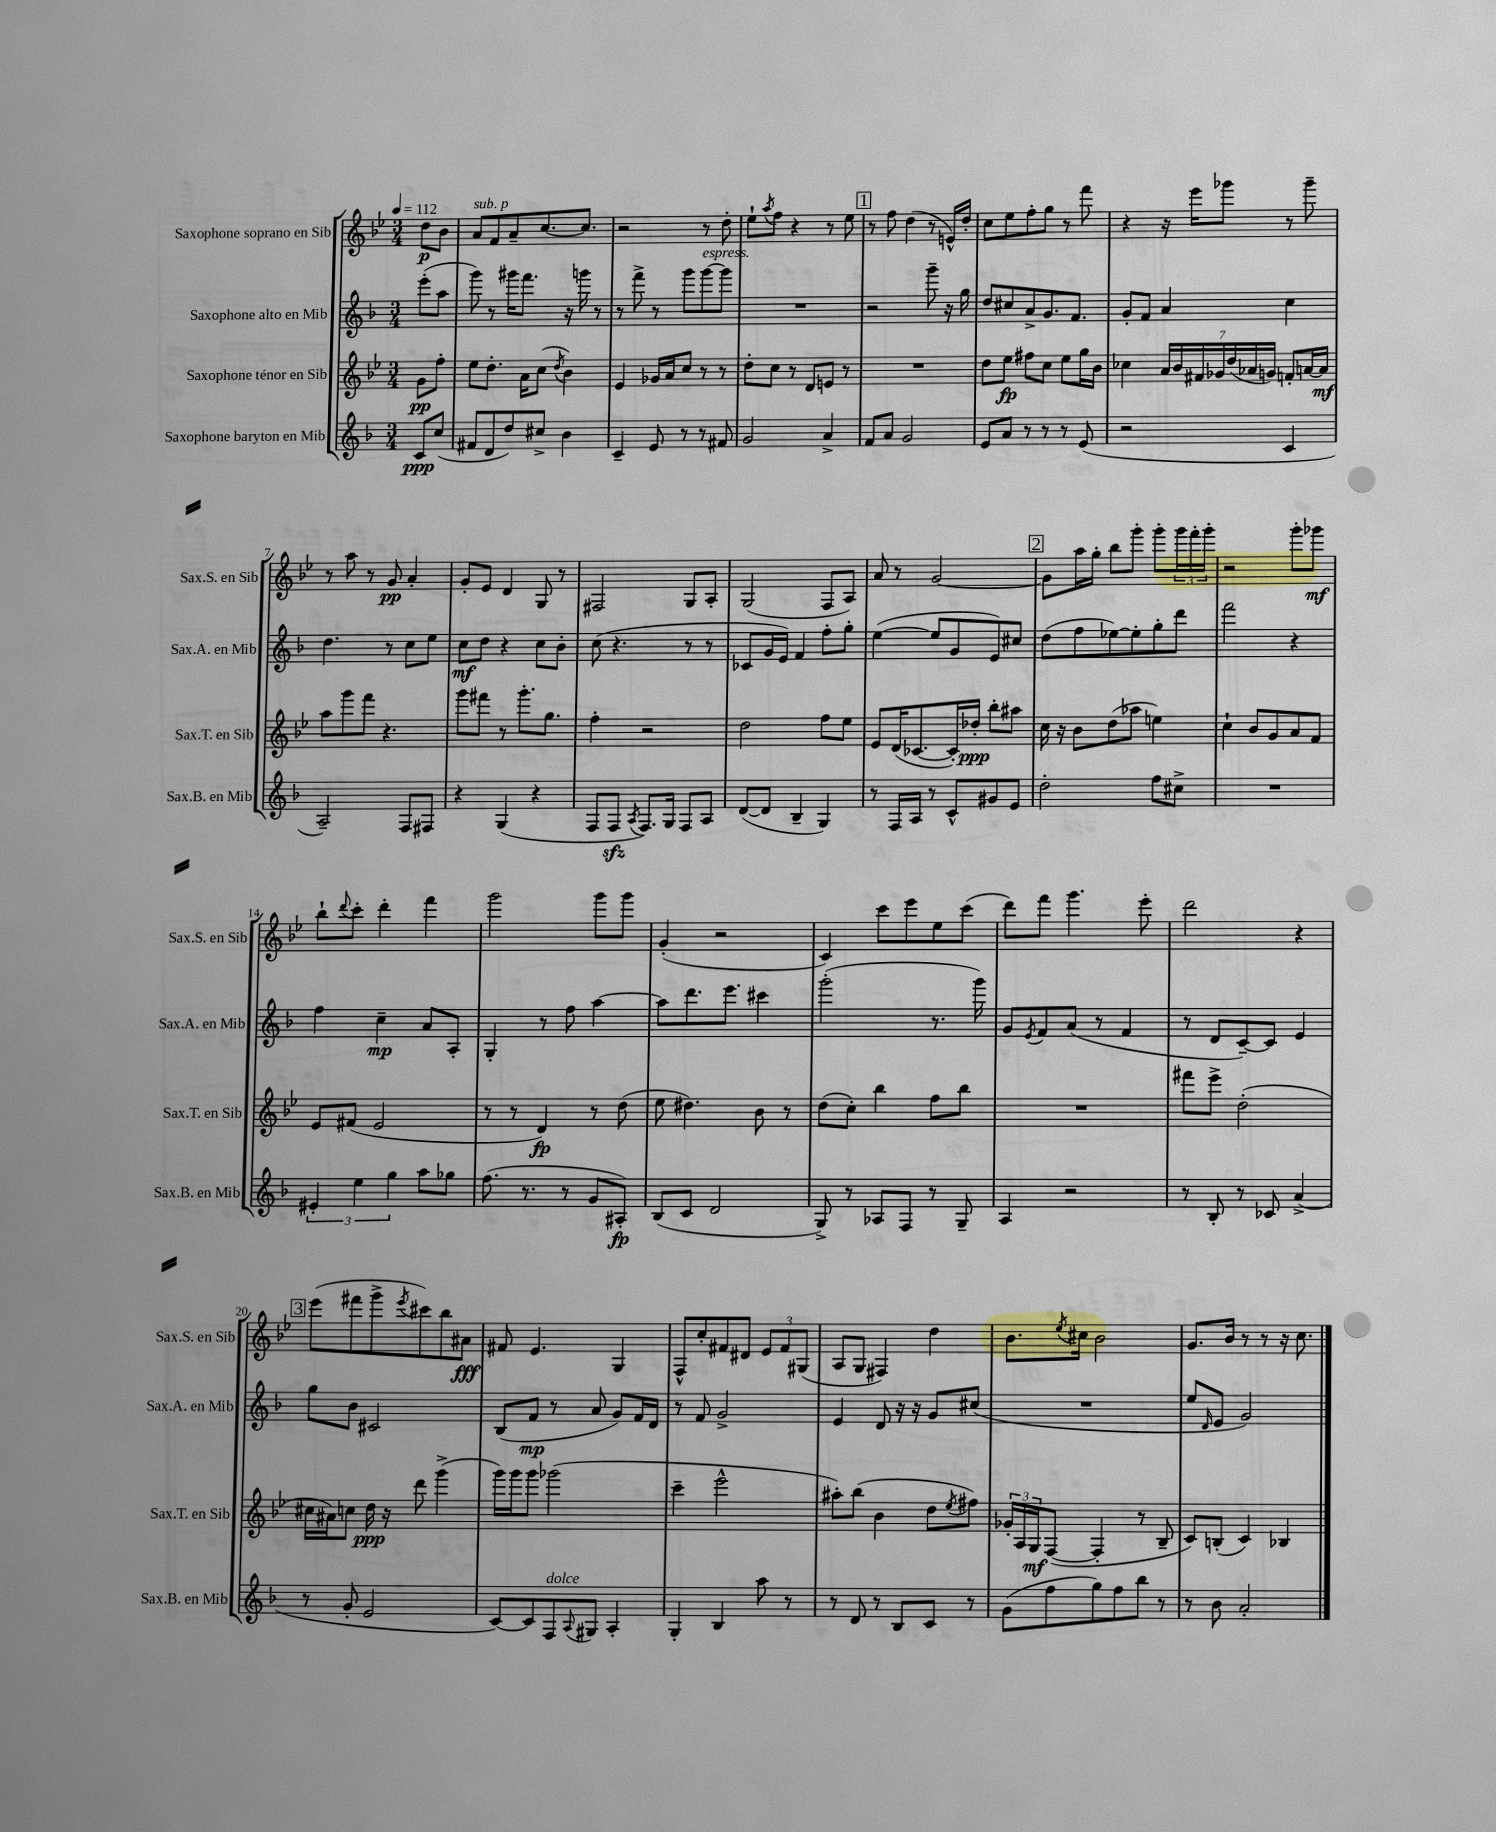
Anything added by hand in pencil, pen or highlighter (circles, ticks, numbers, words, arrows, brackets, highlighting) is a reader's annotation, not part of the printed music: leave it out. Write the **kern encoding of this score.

**kern	**dynam	**kern	**dynam	**kern	**dynam	**kern	**dynam
*part4	*part4	*part3	*part3	*part2	*part2	*part1	*part1
*staff4	*staff4	*staff3	*staff3	*staff2	*staff2	*staff1	*staff1
*I"Saxophone baryton en Mib	*	*I"Saxophone ténor en Sib	*	*I"Saxophone alto en Mib	*	*I"Saxophone soprano en Sib	*
*I'Sax.B. en Mib	*	*I'Sax.T. en Sib	*	*I'Sax.A. en Mib	*	*I'Sax.S. en Sib	*
*clefG2	*	*clefG2	*	*clefG2	*	*clefG2	*
*k[b-]	*	*k[b-e-]	*	*k[b-]	*	*k[b-e-]	*
*M3/4	*	*M3/4	*	*M3/4	*	*M3/4	*
*MM112	*	*MM112	*	*MM112	*	*MM112	*
=	=	=	=	=	=	=	=
8c/L	ppp	8g\L	pp	(8eee'\L	.	8dd\L	p
(8cc/J	.	8ff'\J	.	8aa\J	.	8b-\J	.
=1	=1	=1	=1	=1	=1	=1	=1
!	!	!	!	!	!	!LO:TX:a:i:t=sub. p	!
8f#X/L	.	8ee-\L	.	8ggg\)	.	8a/L	.
8d/	.	8.dd'\J	.	8r	.	8f/	.
8dd/)	.	.	.	16ggg#X\KL	.	8a~/	.
.	.	16a\KL	.	8.fff\J	.	.	.
8cc#X^/J	.	(8cc\J	.	.	.	[8.cc/	.
.	.	8qdd/	.	.	.	.	.
4b-\	.	4b-\)	.	16r	.	.	.
.	.	.	.	16gggn\	.	8.cc/J]	.
.	.	.	.	8r	.	.	.
=2	=2	=2	=2	=2	=2	=2	=2
4c~/	.	4e-/	.	8r	.	2r	.
.	.	.	.	8fff^\	.	.	.
8e/	.	16g-X/LL	.	8r	.	.	.
.	.	16a/J	.	.	.	.	.
8r	.	8cc/J	.	8ggg\L	.	.	.
!	!	!	!	!LO:TX:a:i:t=espress.	!	!	!
8r	.	8r	.	[8ggg\	.	8r	.
8f#X/	.	8r	.	8ggg\J]	.	8dd'\	.
=3	=3	=3	=3	=3	=3	=3	=3
2g/	.	8dd'\L	.	2.r	.	8ee-`\L	.
.	.	.	.	.	.	8qaa/	.
.	.	8cc\J	.	.	.	8ff\J	.
.	.	8r	.	.	.	4r	.
.	.	8d/L	.	.	.	.	.
4a^/	.	8en/J	.	.	.	8r	.
.	.	8r	.	.	.	8ee-\	.
!!LO:REH:place=s1:t=1
=4	=4	=4	=4	=4	=4	=4	=4
8f/L	.	2.r	.	2r	.	8r	.
8a/J	.	.	.	.	.	8ff\	.
2g/	.	.	.	.	.	(4dd\	.
.	.	.	.	8ggg~\	.	8r	.
.	.	.	.	16r	.	16en^^/LL)	.
.	.	.	.	16gg\	.	16dd'/JJ	.
=5	=5	=5	=5	=5	=5	=5	=5
8e/L	.	8dd\L	.	8dd/L	.	8cc\L	.
8a/J	.	8ee-\J	fp	8cc#X/	.	8ee-\	.
8r	.	8ff#X\L	.	8a^/	.	8ff'\	.
8r	.	8cc\J	.	8.g/	.	8gg\J	.
8r	.	8ee-\L	.	.	.	8r	.
.	.	.	.	8.f/J	.	.	.
(8e/	.	16gg\L	.	.	.	8fff\	.
.	.	16b-\JJ	.	.	.	.	.
=6	=6	=6	=6	=6	=6	=6	=6
2r	.	4cc-X\	.	8g'/L	.	4r	.
.	.	.	.	8f/J	.	.	.
.	.	28a/LL	.	4a/	.	16r	.
.	.	28b-/	.	.	.	.	.
.	.	.	.	.	.	16eee-\KL	.
.	.	28f#X/	.	.	.	.	.
.	.	28g-X/	.	.	.	.	.
.	.	.	.	.	.	8ggg-X\J	.
.	.	(28dd/	.	.	.	.	.
.	.	28a-X/	.	.	.	.	.
.	.	28gn/JJ)	.	.	.	.	.
4c/	.	8fn'/L	.	4cc\	.	8r	.
.	.	[16an/L	.	.	.	8ggg-~\	.
.	.	16a/JJ]	mf	.	.	.	.
!!LO:LB:g=z
=7	=7	=7	=7	=7	=7	=7	=7
2A~/)	.	8aa\L	.	4.dd\	.	8r	.
.	.	8ggg\	.	.	.	8aa\	.
.	.	8fff\J	.	.	.	8r	.
.	.	4.r	.	8r	.	8g/	pp
8F/L	.	.	.	8cc\L	.	4a'/	.
8F#X/J	.	.	.	8ee\J	.	.	.
=8	=8	=8	=8	=8	=8	=8	=8
4r	.	8ggg\L	.	8cc\L	mf	8g'/L	.
.	.	8fff#X\J	.	8dd\J	.	8e-/J	.
(4G/	.	8r	.	4r	.	4d/	.
.	.	8.ggg'\L	.	.	.	.	.
4r	.	.	.	8cc\L	.	8G/	.
.	.	8.gg\J	.	.	.	.	.
.	.	.	.	8b-'\J	.	8r	.
=9	=9	=9	=9	=9	=9	=9	=9
8F/L	.	4ff'\	.	(8cc\	.	2F#X/	.
8Fzz/J	.	.	.	4.r	.	.	.
8qA/	.	.	.	.	.	.	.
8.F/L)	.	2r	.	.	.	.	.
16G/Jk	.	.	.	.	.	.	.
8F/L	.	.	.	8r	.	8G/L	.
8A/J	.	.	.	8r	.	8A'/J	.
=10	=10	=10	=10	=10	=10	=10	=10
([8d/L	.	2dd\	.	8c-X/L	.	(2G/	.
8d/J]	.	.	.	16g/L	.	.	.
.	.	.	.	16e/JJ)	.	.	.
4B-~/	.	.	.	4f/	.	.	.
4G/)	.	8ff\L	.	8ff'\L	.	8F/L	.
.	.	8ee-\J	.	8gg'\J	.	8A/J)	.
=11	=11	=11	=11	=11	=11	=11	=11
8r	.	8e-/L	.	([4ee\	.	8a/	.
16F/LL	.	(16d/K	.	.	.	8r	.
16A/JJ	.	[8.c-X/	.	.	.	.	.
8r	.	.	.	8ee/L]	.	[2g/	.
8c^^/L	.	16c-'/L])	.	8g/	.	.	.
.	.	16dd-X'/JJ	ppp	.	.	.	.
8g#X/	.	8bb-'\L	.	8e/)	.	.	.
8e/J	.	8aa#X\J	.	8cc#X/J	.	.	.
!!LO:REH:place=s1:t=2
=12	=12	=12	=12	=12	=12	=12	=12
2dd'\	.	16cc\	.	(8dd\L	.	8g\L]	.
.	.	16r	.	.	.	.	.
.	.	8b-\L	.	8ff\	.	16aa\L	.
.	.	.	.	.	.	16gg'\JJ	.
.	.	(8dd\	.	[8ee-X\)	.	8bb-\L	.
.	.	8aa-X\J	.	8ee-'\]	.	8ggg'\J	.
8ff\L	.	4een\)	.	8gg'\	.	8ggg'\L	.
8cc#X^\J	.	.	.	8ddd\J	.	24ggg\L	.
.	.	.	.	.	.	24fff'\	.
.	.	.	.	.	.	24ggg'\JJ	.
=13	=13	=13	=13	=13	=13	=13	=13
2.r	.	4cc`\	.	2fff\	.	2r	.
.	.	8b-/L	.	.	.	.	.
.	.	8g/	.	.	.	.	.
.	.	8a/	.	4r	.	8ggg'\L	.
.	.	8f/J	.	.	.	8ggg-X\J	mf
!!LO:LB:g=z
=14	=14	=14	=14	=14	=14	=14	=14
6e#X'/	.	8e-/L	.	4ff\	.	8bb-`\L	.
.	.	.	.	.	.	8qqddd/	.
.	.	(8f#X/J	.	.	.	8ccc'\J	.
6ee\	.	.	.	.	.	.	.
.	.	2e-/	.	4cc~\	mp	4ddd'\	.
6gg\	.	.	.	.	.	.	.
8aa\L	.	.	.	8a/L	.	4fff\	.
8gg-X\J	.	.	.	8A'/J	.	.	.
=15	=15	=15	=15	=15	=15	=15	=15
(8.ff\	.	8r	.	4G'/	.	2ggg\	.
.	.	8r	.	.	.	.	.
8.r	.	.	.	.	.	.	.
.	.	4d/)	fp	8r	.	.	.
8r	.	.	.	8ff\	.	.	.
8g/L	.	8r	.	[4aa\	.	8ggg\L	.
8A#X'/J)	fp	(8dd\	.	.	.	8ggg\J	.
=16	=16	=16	=16	=16	=16	=16	=16
(8B-/L	.	8ee-\	.	8aa\L]	.	(4g'/	.
8c/J	.	4.dd#X\)	.	8.ddd\	.	.	.
2d/	.	.	.	.	.	2r	.
.	.	.	.	8.eee\J	.	.	.
.	.	8b-\	.	4ccc#X\	.	.	.
.	.	8r	.	.	.	.	.
=17	=17	=17	=17	=17	=17	=17	=17
8G^/)	.	(8dd\L	.	(2ggg'\	.	4c/)	.
8r	.	8cc'\J)	.	.	.	.	.
8A-X/L	.	4bb-\	.	.	.	8ccc\L	.
8F/J	.	.	.	.	.	8eee-\	.
8r	.	8ff\L	.	8.r	.	8ee-\	.
8G~/	.	8bb-\J	.	.	.	(8ccc\J	.
.	.	.	.	16ggg\)	.	.	.
=18	=18	=18	=18	=18	=18	=18	=18
4A/	.	2.r	.	8g/L	.	8ddd\L)	.
.	.	.	.	8qe/	.	.	.
.	.	.	.	8f/	.	8fff\J	.
2r	.	.	.	(8a/J	.	4.ggg\	.
.	.	.	.	8r	.	.	.
.	.	.	.	4f/	.	.	.
.	.	.	.	.	.	8eee-'\	.
=19	=19	=19	=19	=19	=19	=19	=19
8r	.	8fff#X\L	.	8r	.	2ddd\	.
8B-'/	.	8eee-^\J	.	8d/L	.	.	.
8r	.	(2dd'\	.	[8c~/)	.	.	.
8c-X/	.	.	.	8c/J]	.	.	.
(4a^/	.	.	.	4e/	.	4r	.
!!LO:LB:g=z
!!LO:REH:place=s1:t=3
=20	=20	=20	=20	=20	=20	=20	=20
8r	.	16cc#X\LL	.	8gg\L	.	(8eee-\L	.
.	.	16a#X\J)	.	.	.	.	.
8g'/	.	8ccn\J	.	8b-\J	.	8fff#X\	.
2e/	.	16dd\	ppp	2c#X/	.	8ggg^\	.
.	.	16r	.	.	.	.	.
.	.	.	.	.	.	8qeee-/	.
.	.	8ddd\	.	.	.	8ccc#X\)	.
.	.	(4ggg^\	.	.	.	8bb-\	.
.	.	.	.	.	.	8a#X\J	fff
=21	=21	=21	=21	=21	=21	=21	=21
[8c/L)	.	16ggg\LL)	.	(8B-/L	.	8f#X/	.
.	.	16ggg\J	.	.	.	.	.
8c/]	.	8ggg\J	.	8f/J	mp	4.e-/	.
!LO:TX:a:i:t=dolce	!	!	!	!	!	!	!
8F/	.	(2ggg-X\	.	8r	.	.	.
8qqA/	.	.	.	.	.	.	.
8G#X/J	.	.	.	8a/	.	.	.
4A'/	.	.	.	8g/L)	.	4G/	.
.	.	.	.	16f/L	.	.	.
.	.	.	.	16d/JJ	.	.	.
=22	=22	=22	=22	=22	=22	=22	=22
4G'/	.	4ccc~\	.	8r	.	8F^^/L	.
.	.	.	.	8f/	.	8cc'/	.
4B-/	.	2eee-^^\	.	2g^/	.	8f#X/	.
.	.	.	.	.	.	8d#X/J	.
8aa\	.	.	.	.	.	12e-/L	.
.	.	.	.	.	.	12f#/	.
8r	.	.	.	.	.	.	.
.	.	.	.	.	.	(12G#X/J	.
=23	=23	=23	=23	=23	=23	=23	=23
8r	.	8aa#X'\L)	.	4e/	.	8A/L	.
8d/	.	(8bb-\J	.	.	.	8G/J	.
8r	.	4b-\	.	8d/	.	4F#X/)	.
8B-/L	.	.	.	16r	.	.	.
.	.	.	.	16r	.	.	.
8c/J	.	8dd\L	.	8g/L	.	4dd\	.
.	.	8qee-/	.	.	.	.	.
8r	.	8ff#X\J)	.	(8cc#X/J	.	.	.
=24	=24	=24	=24	=24	=24	=24	=24
(8g\L	.	24g-X'/LL	.	2.r	.	8.b-\L	.
.	.	24A/	.	.	.	.	.
.	.	24G/J	mf	.	.	.	.
8ff\	.	([8F/J	.	.	.	.	.
.	.	.	.	.	.	8qee-/	.
.	.	.	.	.	.	16cc#X\Jk	.
8gg\)	.	4F'/]	.	.	.	2b-\	.
8ff\	.	.	.	.	.	.	.
8bb-\J	.	8r	.	.	.	.	.
8r	.	8B-~/	.	.	.	.	.
=25	=25	=25	=25	=25	=25	=25	=25
8r	.	8c/L)	.	8ee/L	.	8.g/L	.
.	.	.	.	16qqd/	.	.	.
8b-\	.	(8Bn'/J	.	8e/J	.	.	.
.	.	.	.	.	.	16b-/Jk	.
2a'/	.	4c/)	.	2g/)	.	8r	.
.	.	.	.	.	.	8r	.
.	.	4B-X/	.	.	.	16r	.
.	.	.	.	.	.	8.cc\	.
==	==	==	==	==	==	==	==
*-	*-	*-	*-	*-	*-	*-	*-
